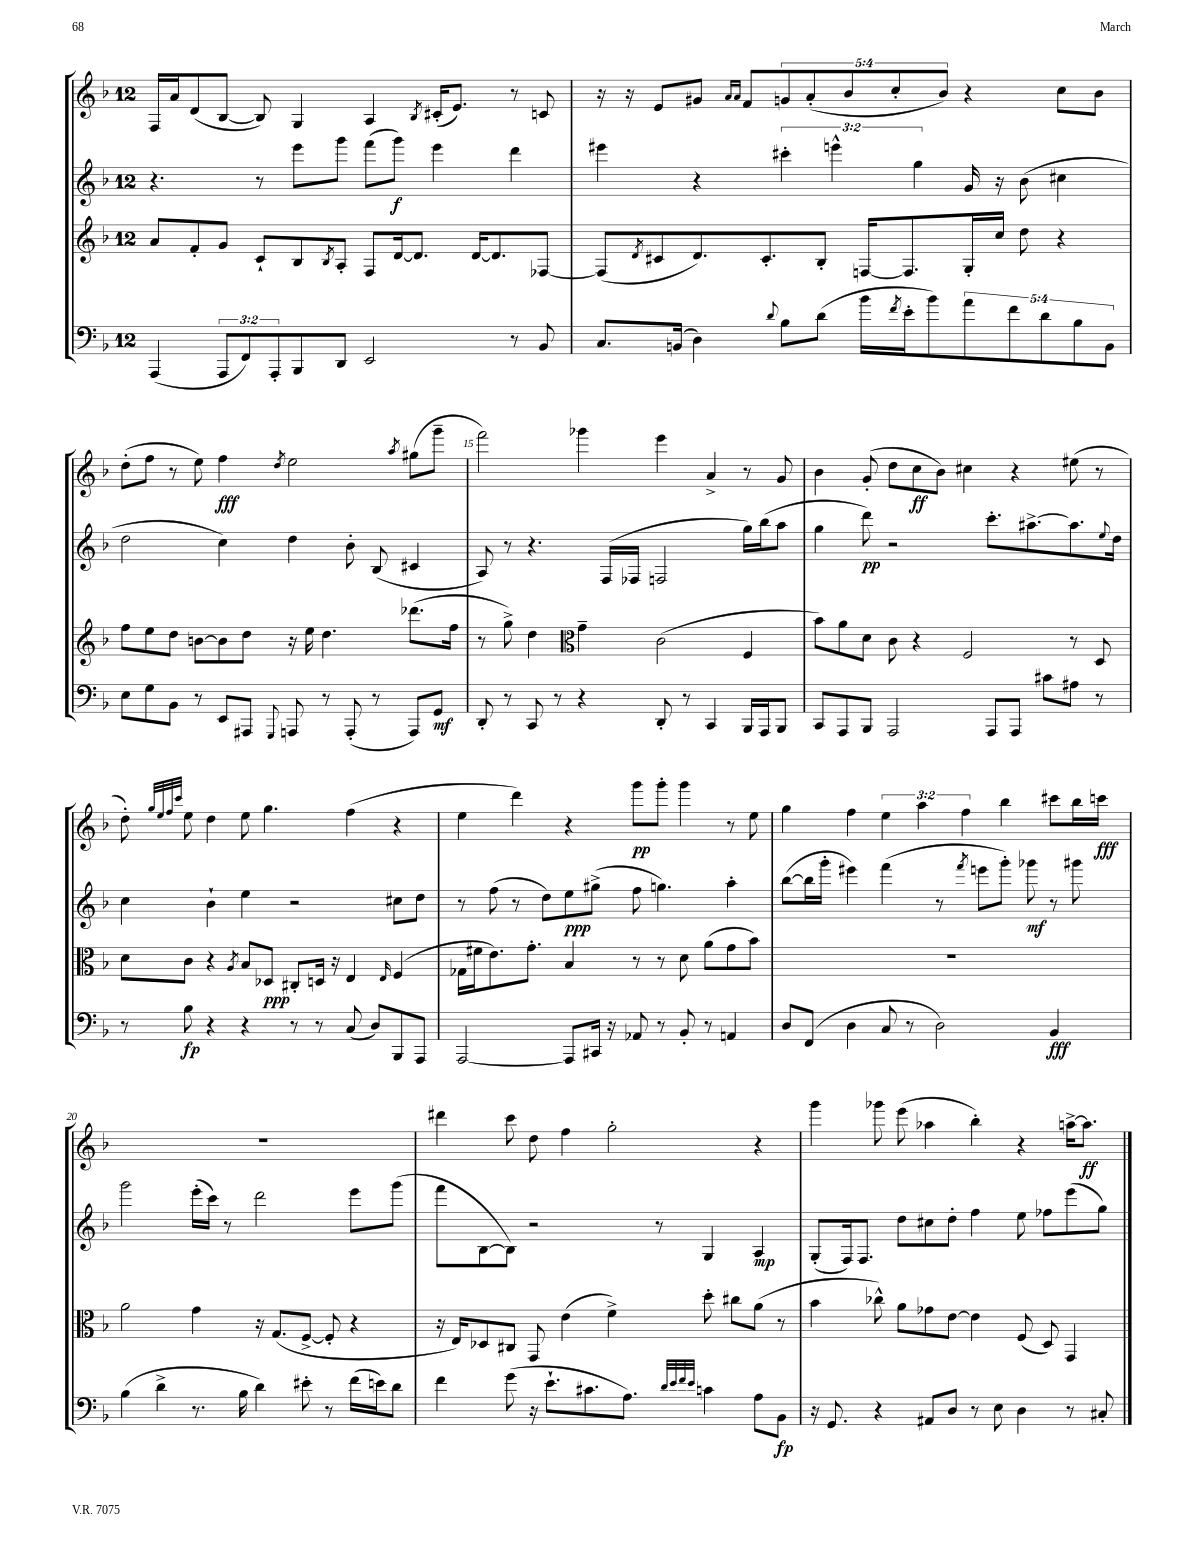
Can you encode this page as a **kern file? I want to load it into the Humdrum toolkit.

**kern	**kern	**kern	**kern
*staff4	*staff3	*staff2	*staff1
*clefF4	*clefG2	*clefG2	*clefG2
*k[b-]	*k[b-]	*k[b-]	*k[b-]
*M12/8	*M12/8	*M12/8	*M12/8
(4AAA/	8a/L	4.r	16F/LL
.	.	.	16a/J
.	8f'/	.	(8d/
12AAA/L	8g/J	.	[8B-/J
12FF/)	.	.	.
.	8c`/L	8r	8B-/])
12AAA'/	.	.	.
8BBB-/	8B-/	8eee\L	4G/
.	8qB-/	.	.
8DD/J	8A'/J	8ggg\J	.
2EE/	8F/L	(8fff\L	4A/
.	[16d/k	8ggg\J)	.
.	8.d/]J	.	.
.	.	.	8qB-/
.	.	4eee\	(16c#'/LK
.	.	.	8.e/J)
.	[16d/LK	.	.
.	8.d/]	.	.
8r	.	4ddd\	8r
8BB-/	[8F-/J	.	8c/
=	=	=	=
8.C/L	(8F-/]L	4eee#\	16r
.	.	.	16r
.	8qd/	.	.
.	8c#/	.	8e/L
(16BB/Jk	.	.	.
4D\)	8.d/)	4r	8g#/J
.	.	.	16qqa/LL
.	.	.	16qqa/JJ
.	.	.	8f/L
.	8.c#'/	.	.
8qqd/	.	.	.
8B-\L	.	6ccc#'\	10g/
.	.	.	(10a'/
(8d\J	8B-'/J	.	.
.	.	6eee^^\	.
.	.	.	10b-/
16b-\LL	[16F/LK	.	.
.	.	.	10cc'/
8qf/	.	.	.
16e'\J	8.F/]	.	.
.	.	6gg\	.
8b-\)	.	.	.
.	.	.	10b-/J)
10a\	16G'/L	16g/	4r
.	16cc/JJ	16r	.
10f\	.	.	.
.	8dd\	(8b-\	.
10d\	.	.	.
.	4r	4cc#\	8cc\L
10B-\	.	.	.
.	.	.	8b-\J
10BB\J	.	.	.
=	=	=	=
8E\L	8ff\L	2dd\	(8dd'\L
8G\	8ee\	.	8ff\J
8BB-\J	8dd\J	.	8r
8r	[8b\L	.	8ee\)
8EE/L	8b\]	4cc\)	4ff\
8AAA#/J	8dd\J	.	.
8qqGGG/	.	.	8qdd/
8AAA/	16r	4dd\	2ee\
.	16ee\	.	.
8r	4.dd\	.	.
(8AAA'/	.	8b-'\	.
8r	.	(8B-/	.
.	.	.	8qaa/
8AAA/L)	(8.ddd-\L	4c#/	(8gg#\L
8GG/J	.	.	8ggg~\J
.	16ff\Jk	.	.
=	=	=	=
8DD'/	8r	8A/)	2fff\)
8r	8gg^\)	8r	.
8CC/	4dd\	4.r	.
8r	.	.	.
*	*clefC3	*	*
4r	4g~\	.	4ggg-\
.	.	(16F/LL	.
.	.	16F-/JJ	.
8DD'/	(2c\	2F/	4eee\
8r	.	.	.
4CC/	.	.	4a^/
16BBB-/LL	4F/	16gg\LL)	8r
16AAA/J	.	(16bb-\J	.
8BBB-/J	.	8aa\J	8g/
=	=	=	=
8CC/L	8b-\L)	4gg\	4b-\
8AAA/	8a\	.	.
8BBB-/J	8d\J	8ddd\)	(8g'/
2AAA/	8c\	2r	8dd\L
.	4r	.	8cc\
.	.	.	8b-\J)
.	2F/	.	4cc#\
8AAA/L	.	8.ccc'\L	.
8AAA/J	.	.	4r
.	.	[8.aa#^\	.
8c#\L	.	.	.
8A#\J	8r	8.aa#\]	(8ee#\
8r	8D/	.	8r
.	.	8qqee/	.
.	.	16dd\Jk	.
=	=	=	=
8r	8d\L	4cc\	8dd'\)
.	.	.	32qqgg/LLL
.	.	.	32qqee/
.	.	.	32qqff/
.	.	.	32qqccc/JJJ
8B-\	8c\J	.	8ee\
4r	4r	4b-`\	4dd\
.	8qA/	.	.
4r	8B-/L	4ee\	8ee\
.	8D-/J	.	4.gg\
8r	8C#'/L	2r	.
8r	16D/Jk	.	.
.	16r	.	.
(8C/	4E/	.	(4ff\
8D/L)	.	.	.
.	16qqE/	.	.
8BBB-/	(4F/	8cc#\L	4r
8AAA/J	.	8dd\J	.
=	=	=	=
[2AAA/	16G-\LL	8r	4ee\
.	16f#\J	.	.
.	8.e\)	(8ff\	.
.	.	8r	4ddd\)
.	8.g'\J	.	.
.	.	8dd\L)	.
8AAA/]L	4B-/	8ee\	4r
16CC#/Jk	.	(8gg#^\J	.
16r	.	.	.
8AA-/	8r	8ff\	8ggg\L
8r	8r	4.gg\)	8ggg'\J
8BB-'/	8d\	.	4ggg\
8r	(8a\L	.	.
4AA/	8g\	4aa'\	8r
.	8b-\J)	.	8ee\
=	=	=	=
8D/L	1.r	([8bb-\L	4gg\
(8FF/J	.	16bb-\]L	.
.	.	16ggg'\JJ	.
4D\	.	4eee#\)	4ff\
8C/	.	(4fff\	6ee\
8r	.	.	.
.	.	.	6aa\
2D\)	.	8r	.
.	.	.	6ff\
.	.	8qfff/	.
.	.	8eee\L	.
.	.	8ggg'\J)	4bb-\
.	.	8ggg-\	.
4BB-/	.	8r	8ccc#\L
.	.	8ggg#\	16bb-\L
.	.	.	16ccc\JJ
=	=	=	=
(4B-\	2a\	2ggg\	1.r
4d^\	.	.	.
8.r	4g\	(16eee'\LL	.
.	.	16ccc\JJ)	.
.	.	8r	.
16B-\	.	.	.
4d\)	16r	2ddd\	.
.	(8.G/L	.	.
8e#'\	[8F^/J	.	.
8r	8F'/]	.	.
(16f\LL	4r	8eee\L	.
16e\J)	.	.	.
8d\J	.	(8ggg\J	.
=	=	=	=
4f\	16r	8fff\L	4ddd#\
.	16E/LK)	.	.
.	8D-/	[8B-\	.
(8g\	8C#/J	8B-\]J)	8ccc\
16r	8GG/	2r	8dd\
8.e`\L	.	.	.
.	(4e\	.	4ff\
8.c#\	.	.	.
.	4f^\)	.	2gg'\
8.A\J)	.	.	.
.	.	8r	.
32qqd/LLL	.	.	.
32qqe/	.	.	.
32qqf/	.	.	.
32qqe/JJJ	.	.	.
4c\	8dd'\	4G/	.
.	8cc#\L	.	.
8A\L	(8a\J	4A/	4r
8BB-\J	8r	.	.
=	=	=	=
16r	4b-\	(8G'/L	4ggg\
8.GG/	.	.	.
.	.	16F/k)	.
.	.	8.F/J	.
4r	8cc-^^\)	.	8ggg-\
.	8a\L	8dd\L	(8eee\
8AA#/L	8g-\	8cc#\	4aa-\
8D/J	[8e\J	8dd'\J	.
8r	4e\]	4ff\	4bb-'\)
8E\	.	.	.
4D\	(8F/	8ee\	4r
.	8D/)	8ff-\L	.
8r	4GG/	(8eee\	[16aa^\LK
.	.	.	8.aa\]J
8C#'/	.	8gg\J)	.
==	==	==	==
*-	*-	*-	*-
